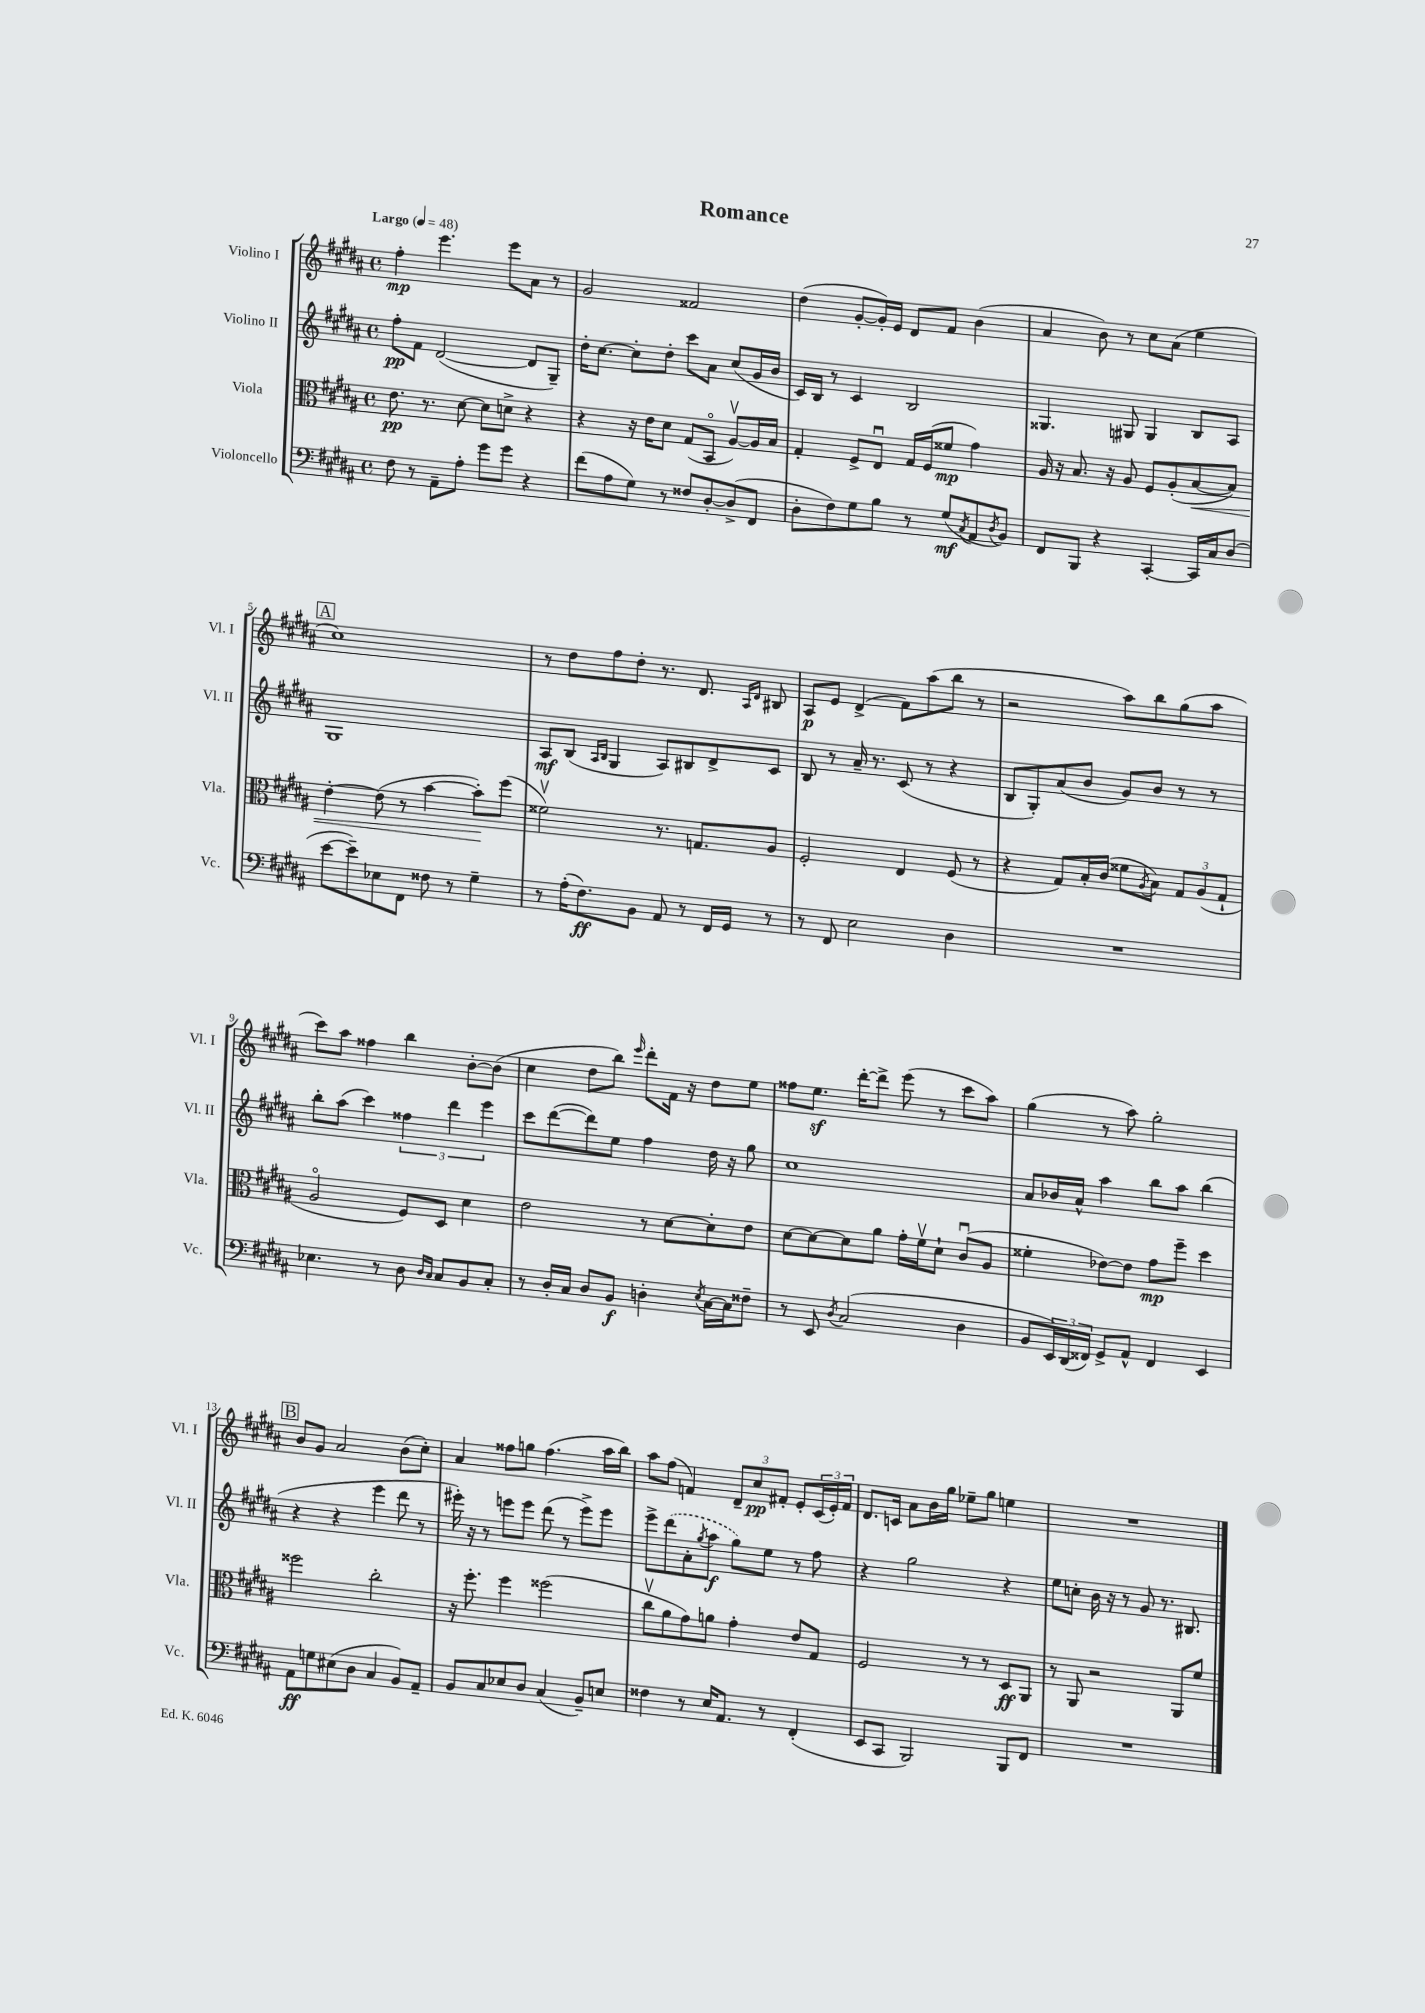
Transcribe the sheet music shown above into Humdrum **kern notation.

**kern	**kern	**kern	**kern
*staff4	*staff3	*staff2	*staff1
*clefF4	*clefC3	*clefG2	*clefG2
*k[f#c#g#d#a#]	*k[f#c#g#d#a#]	*k[f#c#g#d#a#]	*k[f#c#g#d#a#]
*M4/4	*M4/4	*M4/4	*M4/4
*met(c)	*met(c)	*met(c)	*met(c)
*MM48	*MM48	*MM48	*MM48
8F#\	8.e\	8ff#'\L	4ff#'\
8r	.	8f#\J	.
.	8.r	.	.
8AA#~\L	.	([2d#/	4.eee\
8A#'\J	[8d#\	.	.
8g#\L	8d#\]L	.	.
8g#\J	8d^\J	.	8eee\L
4r	4r	8d#/]L	8a#\J
.	.	8G#~/J)	8r
=	=	=	=
(8f#\L	4r	16dd#'\LK	2g#/
.	.	[8.cc#\J	.
8A#\	.	.	.
8G#\J)	16r	8cc#'\]L	.
.	16e\LK	.	.
8r	8d#\J	8dd#'\J	.
8F##/L	(8G#/L	8ccc#\L	2f##/
[8D#'/	8BBo/J	8a#\J	.
(8D#^/]	[8A#v/L)	(8cc#/L	.
8FF#/J	16A#/]L	16g#/L	.
.	16B/JJ	16b/JJ	.
=	=	=	=
8D#'\L	4G#'/	16c#/LL)	(4dd#\
.	.	16B/JJ	.
8F#\)	.	8r	.
8G#\	8F#^/L	4c#/	[8g#'/L
8B\J	8Eu/J	.	16g#'/]L)
.	.	.	16e/JJ
8r	16G#/LL	2B/	8d#/L
.	(16F#/J	.	.
(8G#/L	8f##/J	.	8f#/J
8qC#/	.	.	.
8AA#/	4g#\)	.	(4b\
8qD#/	.	.	.
8BB/J)	.	.	.
=	=	=	=
8FF#/L	16A#/	4.G##/	4a#/
.	16r	.	.
8BBB/J	8.B/	.	.
4r	.	.	8b\)
.	16r	.	.
.	8A#/	8G#/	8r
[4CC#'/	8F#/L	4G#/	8cc#\L
.	(8A#'/	.	(8a#\J
16CC#/]LL	[8B/	8B/L	4ee\
16C#/J	.	.	.
(8D#/J	8B/]J)	8A#/J	.
=	=	=	=
[8e\L	[4e'\	1G#	1cc#)
8e~\])	.	.	.
8E-\	(8e\]	.	.
8FF#\J	8r	.	.
8F##\	[4b\	.	.
8r	.	.	.
4G#~\	8b'\]L)	.	.
.	(8ff#\J	.	.
=	=	=	=
8r	2f##v\)	8A#/L	8r
(16A#'\LK	.	(8B/J	8dd#\L
8.F#\)	.	.	.
.	.	16qqA#/LL	.
.	.	16qqB/JJ	.
.	.	4G#/	8ff#\
8BB\J	.	.	8dd#'\J
8AA#/	8.r	8A#/L)	8.r
8r	.	8B#/	.
.	8.G/L	.	8.d#/
16FF#/LL	.	8d#^/	.
16GG#/JJ	.	.	.
.	.	.	16qqA#/LL
.	.	.	16qqd#/JJ
8r	8A#/J	8c#/J	8B#/
=	=	=	=
8r	2F#'/	8B/	8A#/L
8FF#/	.	8r	8e/J
2E\	.	16a#~/	(4d#^/
.	.	8.r	.
.	4E/	(8c#/	8f#\L)
.	.	8r	(8aa#\
4D#\	(8F#/	4r	8bb\J
.	8r	.	8r
=	=	=	=
1r	4r	8B/L	2r
.	.	8G#'/)	.
.	8G#/L)	(8a#/	.
.	16B'/L	8b/J	.
.	(16c#/JJ	.	.
.	8f##\L	8g#/L)	8aa#\L)
.	8qA#/	.	.
.	8B\J)	8b/J	8bb\
.	12G#/L	8r	(8gg#\
.	(12A#/	.	.
.	.	8r	8aa#\J
.	12G#`/J	.	.
=	=	=	=
4.E-\	2A#o/	8bb'\L	8ccc#\L)
.	.	(8aa#\J	8aa#\J
.	.	4ccc#\)	4ff##\
8r	.	.	.
8D#\	8F#/L)	6ff##\	4bb\
16qqD#/LL	.	.	.
16qqC#/JJ	.	.	.
8C#/L	8D#/J	.	.
.	.	6ddd#\	.
8BB/	4d#\	.	[8b'\L
.	.	6eee\	.
8C#'/J	.	.	(8b\]J
=	=	=	=
8r	2e\	8ccc#\L	4cc#\
16D#'/LL	.	([8ddd#\	.
16C#/JJ	.	.	.
8D#/L	.	8ddd#\])	8dd#\L
8BB/J	.	8ee\J	8bb\J)
.	.	.	16qqeee/
4D'\	8r	4ff#\	8ddd#'\L
.	[8d#\L	.	16f#\Jk
.	.	.	16r
8qE/	.	.	.
[16C#\LL	8d#'\]	16dd#\	8dd#\L
16C#\]J	.	16r	.
8F##~\J	8e\J	8gg#\	8ee\J
=	=	=	=
8r	[8d#\L	1cc#	8ff##\L
8EE/	8d#\_	.	8.ee\J
8qD#/	.	.	.
(2C#/	8d#\]	.	.
.	.	.	[16ddd#'\LK
.	8a#\J	.	8ddd#^\]J
.	16g#'\LL	.	(8eee\
.	16f#v\J	.	.
.	8d#`\J	.	8r
4D#\	(8c#u/L	.	8ccc#\L
.	8A#/J	.	8aa#\J)
=	=	=	=
8BB/L	4f##'\	8a#/L	(4gg#\
24EE/L)	.	16b-/L	.
(24DD#/	.	.	.
.	.	16a#^^/JJ	.
24FF##/JJ)	.	.	.
8GG#^/L	[8e-\L)	4aa#\	8r
8AA#^^/J	8e-\]J	.	8aa#\)
4FF##/	8g#\L	8bb\L	2gg#'\
.	8ff#~\J	8aa#\J	.
4EE/	4dd#\	(4bb\	.
=	=	=	=
8AA#\L	2ff##\	4r	8b/L
8G\	.	.	8g#/J
(8E#\	.	4r	2a#/
8D#\J	.	.	.
4C#/	2cc#'\	4eee\	.
8BB/L)	.	8ddd#\	(8b\L
8AA#~/J	.	8r	8cc#'\J)
=	=	=	=
8BB/L	16r	16eee#'\)	4a#/
.	8.ff#'\	16r	.
8C#/	.	8r	.
8E-/	4ff#\	8eee\L	8ff##\L
8D#/J	.	8eee\J	8gg\J
(4C#/	(2ff##\	(8ddd#\	(4.ff##\
.	.	8r	.
8BB~/L)	.	8eee^\L)	.
8E/J	.	8eee\J	16aa#\LL
.	.	.	16bb\JJ)
=	=	=	=
4F##\	8cc#v\L	8eee^\L	8aa#\L
.	8a#\	(8ddd#\	(8ff#\J
8r	8g#\)	8a#'\	4f/)
.	.	8qgg#/	.
16E/LK	8a\J	8aa#\J	.
8.AA#/J	.	.	.
.	4g#'\	8gg#\L)	12d#~/L
.	.	.	12cc#/
8r	.	8ee\J	.
.	.	.	12f#'/J
(4FF#'/	8e/L	8r	8e'/L
.	8G#/J	8ff#\	(24c#/L
.	.	.	24e'/)
.	.	.	24f#/JJ
=	=	=	=
8EE/L	2F#/	4r	8.d#/L
8CC#/J	.	.	.
.	.	.	16c/Jk
2BBB/)	.	2gg#\	8a#\L
.	.	.	16b\L
.	.	.	16gg#\JJ
.	8r	.	8ee-~\L
.	8r	.	8gg#\J
8BBB/L	8D#/L	4r	4ee\
8FF#/J	8AA#/J	.	.
=	=	=	=
1r	8r	8ee\L	1r
.	8AA#/	8cc'\J	.
.	2r	16b\	.
.	.	16r	.
.	.	8r	.
.	.	8g#/	.
.	.	8.r	.
.	8AA#/L	.	.
.	.	8.B#/	.
.	8f#/J	.	.
==	==	==	==
*-	*-	*-	*-
